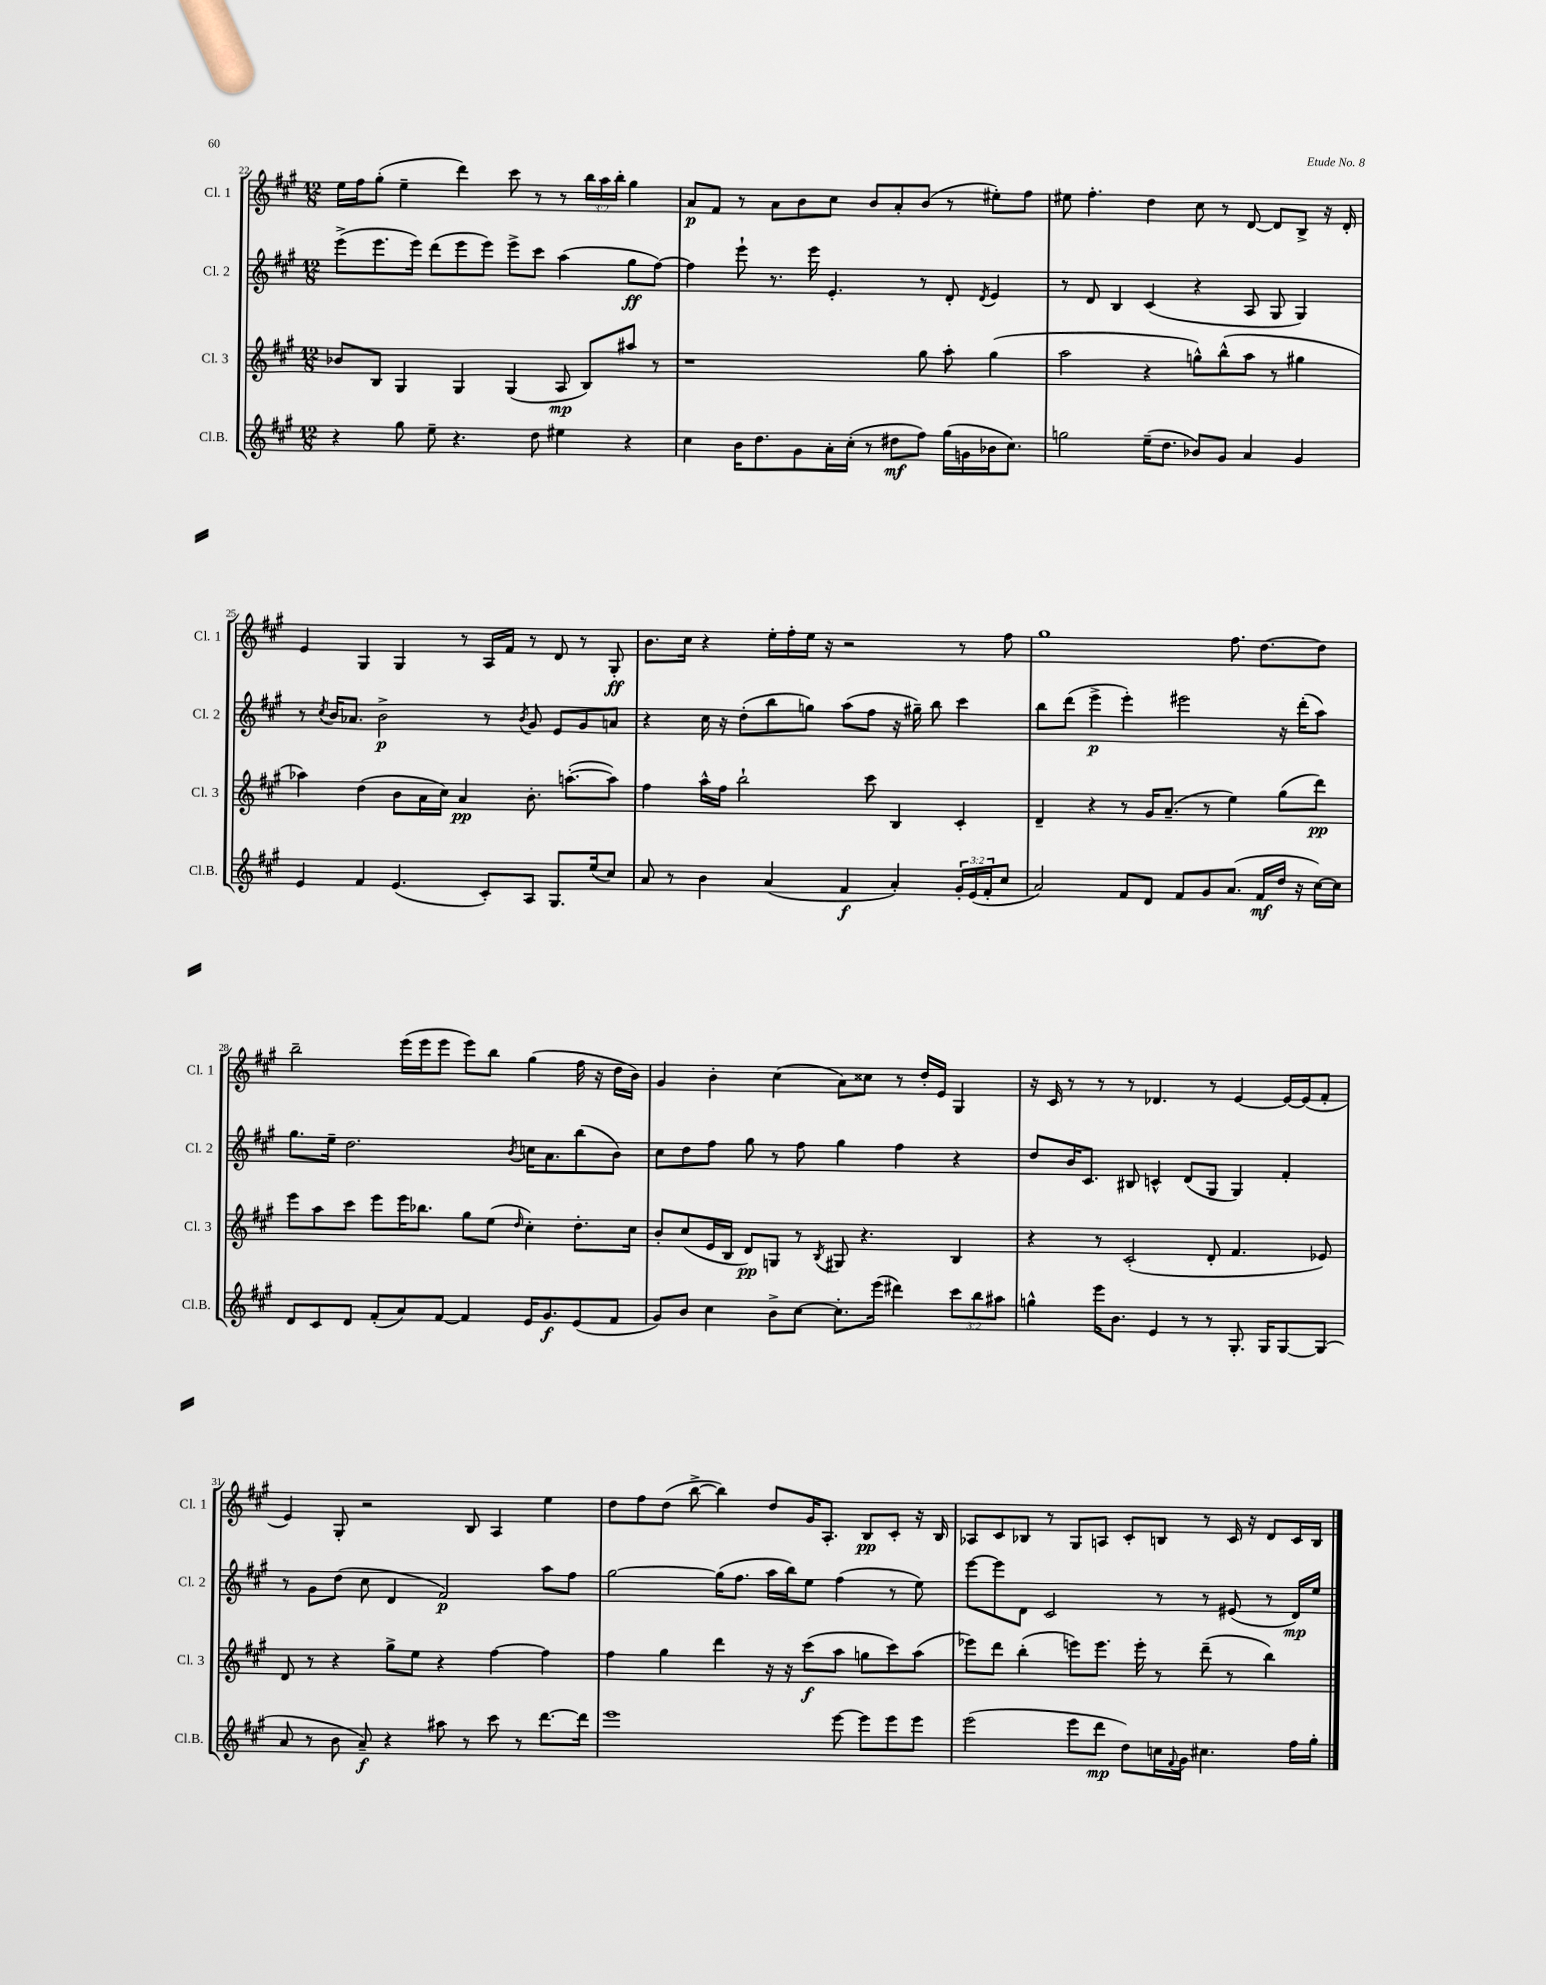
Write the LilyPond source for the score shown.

<<
\new StaffGroup <<
\new Staff = "s0" \with { instrumentName = "Cl. 1" shortInstrumentName = "Cl. 1" } {
    \clef treble \key a \major \numericTimeSignature \time 12/8 \override Staff.TupletNumber.text = #tuplet-number::calc-fraction-text
    e''16 fis''16 gis''8-.( e''4-- d'''4) cis'''8 r8 r8 \tuplet 3/2 { b''16 a''16 b''16-. } gis''4 |
    a'8\p fis'8 r8 a'8 b'8 cis''8 b'8 a'8-. b'8( r8 eis''8-.) fis''8 |
    eis''8 fis''4.-. d''4 cis''8 r8 d'8~ d'8 b8-> r16 d'16-. |
    e'4 gis4 gis4 r8 a16 fis'16 r8 d'8 r8 gis8-.\ff |
    b'8. cis''16 r4 e''16-. fis''16-. e''16 r16 r2 r8 fis''8 |
    gis''1 fis''8. d''8.~ d''8 |
    b''2-- e'''16( e'''16 e'''8 e'''8) b''8 gis''4( fis''16 r16 d''16 b'16) |
    gis'4 b'4-. cis''4( a'8) cisis''8 r8 d''16-. e'16 gis4 |
    r16 cis'16 r8 r8 r8 des'4. r8 e'4~ e'16~ e'16( fis'8-. |
    e'4) gis8-. r2 b8 a4 e''4 |
    d''8 fis''8 d''8( b''8~-> b''4) d''8 gis'16 a8.-. b8\pp cis'8-. r16 b16 |
    aes8 cis'8 bes8 r8 gis8 a8 cis'8-. b8 r8 cis'16 r16 d'8 cis'16 b16 \bar "|." |
}
\new Staff = "s1" \with { instrumentName = "Cl. 2" shortInstrumentName = "Cl. 2" } {
    \clef treble \key a \major \numericTimeSignature \time 12/8
    e'''8->( e'''8. e'''16) d'''8( e'''8 e'''8) e'''8-> cis'''8 a''4( gis''8\ff fis''8~) |
    fis''4 e'''8-! r8. e'''16 e'4.-. r8 d'8-. \acciaccatura { d'8 } e'4 |
    r8 d'8 b4 cis'4( r4 a8 gis8 gis4) |
    r8 \acciaccatura { cis''8 } b'16 aes'8. b'2->\p r8 \acciaccatura { b'8 } gis'8 e'8 gis'8 a'8 |
    r4 cis''16 r16 d''8-.( b''8 g''8) a''8( fis''8 r16 gis''16--) b''8 cis'''4 |
    b''8 d'''8( e'''4->\p e'''4-.) eis'''2 r16 d'''16-.( a''8) |
    gis''8. e''16-- d''2. \acciaccatura { b'8 } c''16 a'8. b''8( b'8) |
    cis''8 d''8 fis''8 gis''8 r8 fis''8 gis''4 fis''4 r4 |
    d''8 b'16 cis'8. bis8 c'4-^ d'8( gis8 gis4) fis'4-. |
    r8 gis'8 d''8( cis''8 d'4 fis'2\p) a''8 fis''8 |
    gis''2~ gis''16( fis''8. a''16 b''16) e''8 fis''4( r8 e''8) |
    e'''8~ e'''8 d'8 cis'2 r8 r8 eis'8( r8 d'16\mp) e''16 \bar "|." |
}
\new Staff = "s2" \with { instrumentName = "Cl. 3" shortInstrumentName = "Cl. 3" } {
    \clef treble \key a \major \numericTimeSignature \time 12/8
    bes'8 b8 gis4 gis4 gis4( a8\mp b8) ais''8 r8 |
    r1 gis''8 a''8-. gis''4( |
    a''2 r4 g''8-^) b''8-^( a''8 r8 gis''4 |
    aes''4) d''4( b'8 a'16 cis''16) a'4\pp b'8.-. a''8.~-.( a''8) |
    fis''4 a''16-^ fis''16 b''2-! cis'''8 b4 cis'4-. |
    d'4-- r4 r8 gis'16 a'8.--( r8 e''4) gis''8( d'''8\pp) |
    e'''8 a''8 cis'''8 e'''8 e'''16 bes''8. gis''8 e''8( \grace { d''16 } cis''4-.) d''8.-. cis''16 |
    b'8-. cis''8( e'16 b16 d'8\pp) g8 r8 \acciaccatura { b8 } gis8 r4. b4 |
    r4 r8 cis'2-.( d'8-. fis'4. ees'8) |
    d'8 r8 r4 gis''8-> e''8 r4 fis''4~ fis''4 |
    fis''4 gis''4 d'''4 r16 r16 cis'''8\f( a''8 g''8 cis'''8) a''8( |
    ees'''8) d'''8 b''4-.( e'''8) e'''8. e'''16-. r8 d'''8--( r8 b''4) \bar "|." |
}
\new Staff = "s3" \with { instrumentName = "Cl.B." shortInstrumentName = "Cl.B." } {
    \clef treble \key a \major \numericTimeSignature \time 12/8 \override Staff.TupletNumber.text = #tuplet-number::calc-fraction-text
    r4 gis''8 e''8-- r4. d''8 eis''4 r4 |
    cis''4 b'16 d''8. gis'8 a'16-. cis''16-.( r8 dis''8\mf fis''8) gis''16( g'16 bes'16 cis''8.) |
    g''2 e''16--( d''8. bes'8) gis'8 a'4 gis'4 |
    e'4 fis'4 e'4.( cis'8-.) a8 gis8. e''16( cis''8) |
    a'8 r8 b'4 a'4( fis'4\f a'4-.) \tuplet 3/2 { gis'16-. e'16( fis'16-. } cis''8 |
    a'2) fis'8 d'8 fis'8 gis'8 a'8.( fis'16\mf d''16 r16 cis''16~) cis''16 |
    d'8 cis'8 d'8 fis'8-.( a'8) fis'8~ fis'4 e'16 gis'8.\f e'8( fis'8 |
    gis'8) b'8 cis''4 b'8-> cis''8~ cis''8.-. e'''16( dis'''4) \tuplet 3/2 { cis'''8 b''8 ais''8 } |
    g''4-^ e'''16 b'8. e'4 r8 r8 gis8.-. gis16 gis8~ gis8( |
    a'8 r8 b'8 a'8--\f) r4 ais''8 r8 cis'''8 r8 d'''8.~ d'''16 |
    e'''1 e'''8~ e'''8 e'''8 e'''8 |
    e'''2( e'''8 d'''8\mp d''8) c''16 \appoggiatura { fis'8 } gis'16 cis''4. fis''16 gis''16-. \bar "|." |
}
>>
>>
\layout { \context { \Score currentBarNumber = #22 } }
